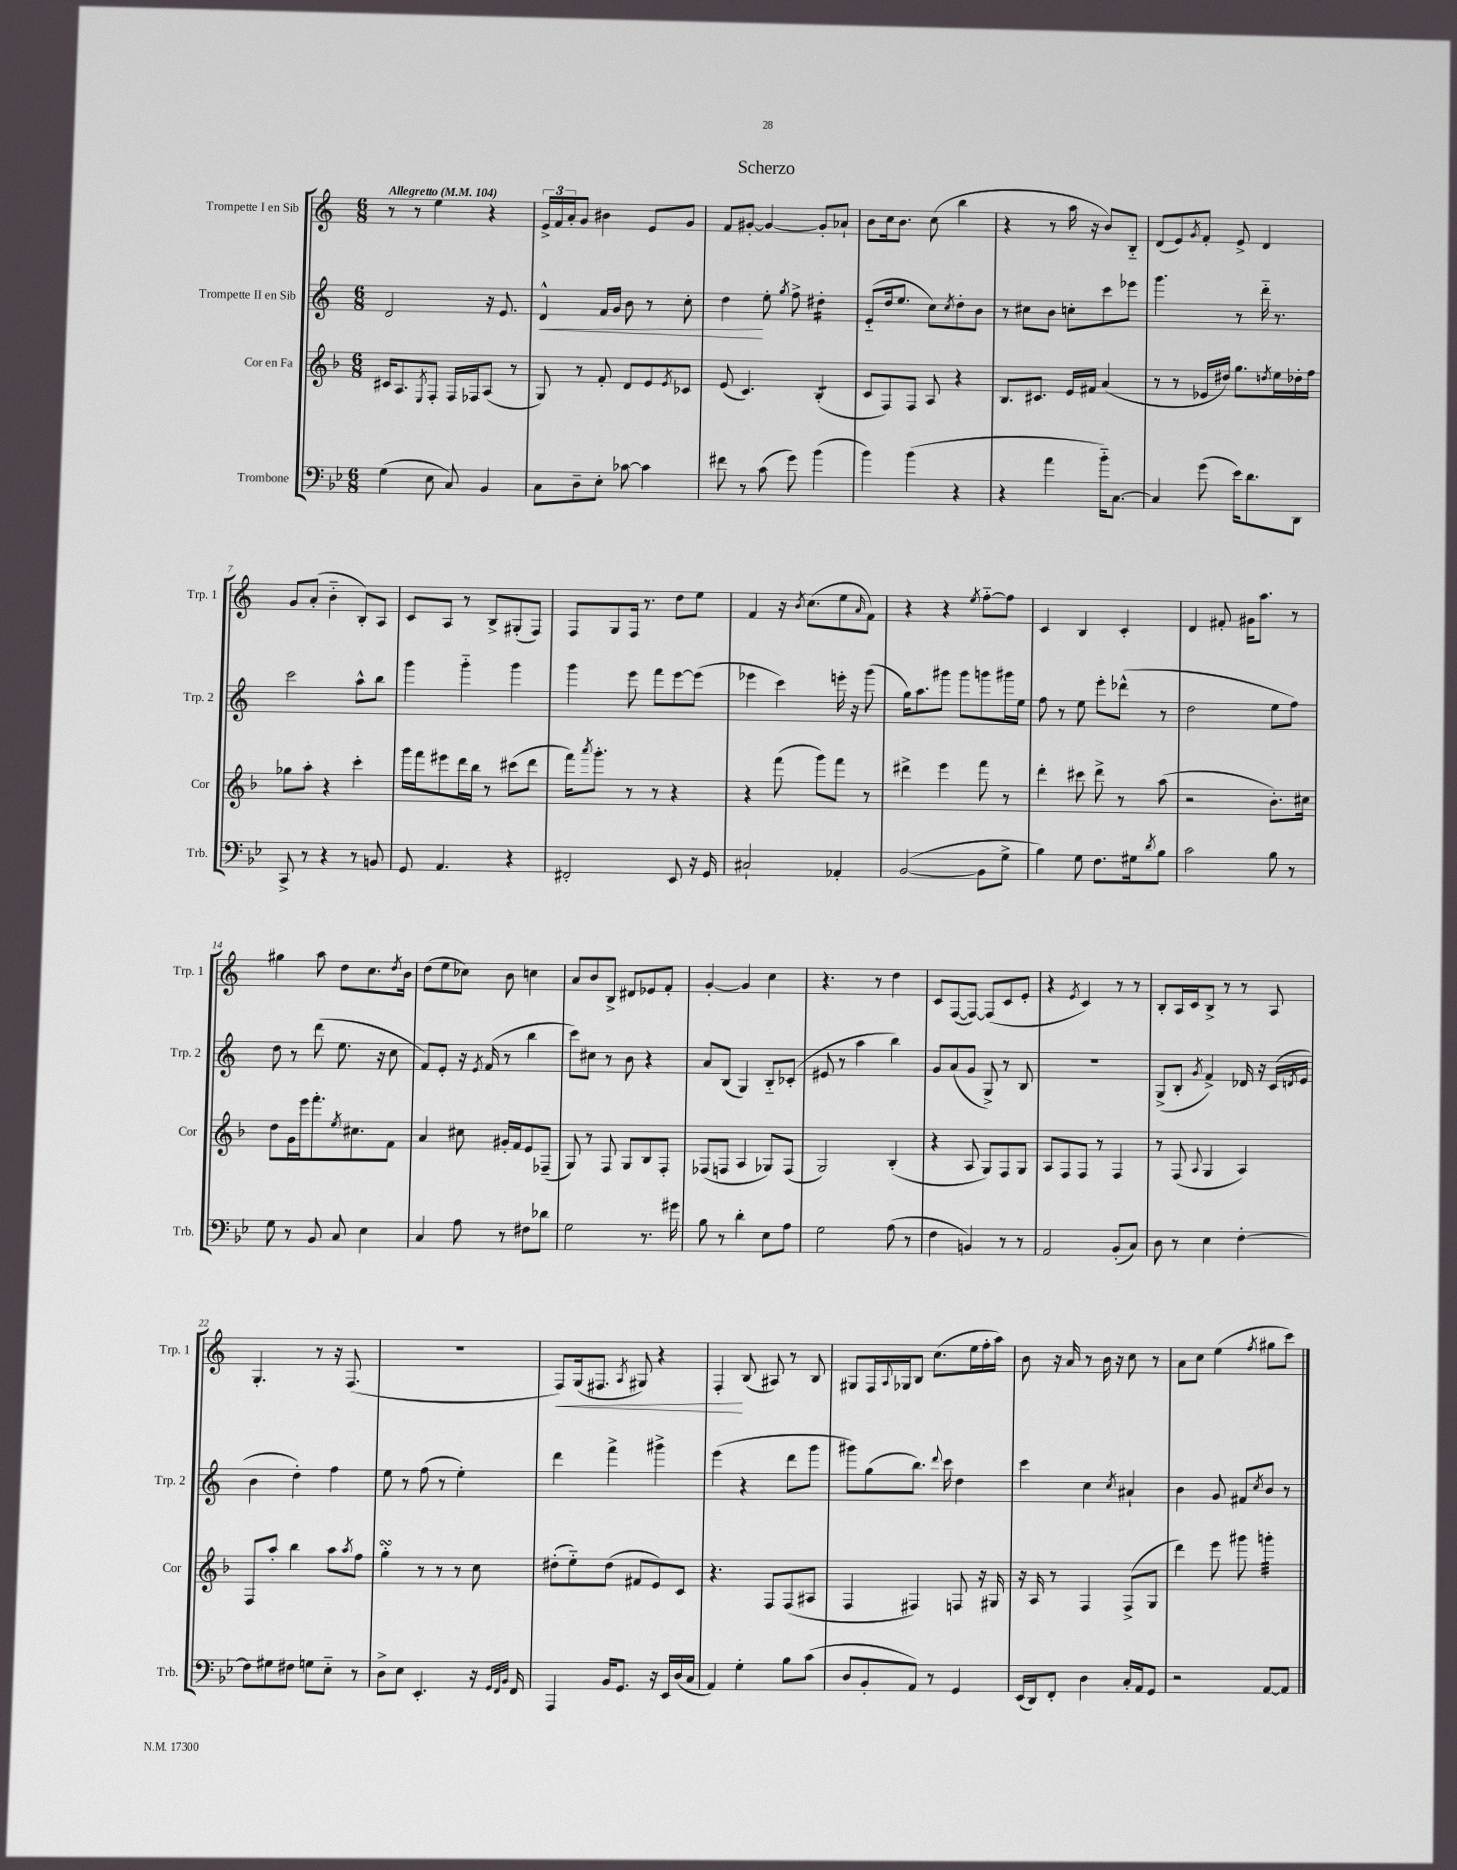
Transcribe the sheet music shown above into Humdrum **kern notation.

**kern	**kern	**kern	**kern
*staff4	*staff3	*staff2	*staff1
*clefF4	*clefG2	*clefG2	*clefG2
*k[b-e-]	*k[b-]	*k[]	*k[]
*M6/8	*M6/8	*M6/8	*M6/8
*MM104	*MM104	*MM104	*MM104
(4G\	16c#/LK	2d/	8r
.	8.A/	.	.
.	.	.	8r
.	8qE/	.	.
8E-\	8F'/J	.	4ee\
8C/)	16F/LL	.	.
.	16F-/J	.	.
4BB-/	(8A/J	16r	4r
.	.	8.e/	.
.	8r	.	.
=	=	=	=
8C\L	8G/)	4d^^/	24e^/LL
.	.	.	24f/
.	.	.	24a'/J
8D~\	8r	.	8g/J
8E-'\J	8f'/	16f/LL	4b#\
.	.	16g/JJ	.
[8c-\	8d/L	8b\	.
4c-\]	8e/	8r	8e/L
.	8qe/	.	.
.	8c-/J	8cc'\	8g/J
=	=	=	=
8f#\	(8e/	4dd\	8f/L
8r	4.c/)	.	[8g#'/J
(8c\	.	8ee'\	4g#/_
.	.	8qgg/	.
8g\)	.	8ff^\	.
(4b-\	(4B-'/	4dd#'\	8g#'/]L
.	.	.	8a-`/J
=	=	=	=
4b-\)	8c/L	(8e'~/L	8b\L
.	8F/)	16dd/k	16cc\k
.	.	8.ee/J	8.b\J
(4b-\	8F/J	.	.
.	8A/	8cc\L)	(8cc\
.	.	8qcc/	.
4r	4r	8dd'\	4bb\
.	.	8b\J	.
=	=	=	=
4r	8.B-/L	8r	4r
.	.	8cc#\L	.
.	8.c#/J	.	.
4a\	.	8b\J	8r
.	16e/LL	8cc'\L	16aa\
.	16f#/JJ	.	16r
16b-'~\LK)	(4a/	8ccc\	8b/L)
[8.C\J	.	.	.
.	.	8eee-\J	8B'~/J
=	=	=	=
4C/]	8r	4.ggg\	(8d/L
.	8r	.	8e/)
.	.	.	8qg/
(8g\	16e-/LL	.	8f'/J
.	16dd#/JJ)	.	.
16e-\LK)	8.gg\L	8r	8e^/
8.d\	.	.	.
.	.	16ddd'~\	4d/
.	8qdd/	.	.
.	16ee\L	8.r	.
8DD\J	16dd-'\	.	.
.	16ff\JJ	.	.
=	=	=	=
8CC^/	8gg-\L	2ccc\	8g/L
8r	8aa'\J	.	(8a'/J
4r	4r	.	4b'~\
8r	4ccc'\	8aa^^\L	8B'/L)
8BB/	.	8bb\J	8A/J
=	=	=	=
8GG/	16ggg\LL	4ggg\	8c/L
.	16fff\J	.	.
4.AA/	8eee#\	.	8A/J
.	16ddd\L	4ggg'~\	8r
.	16bb-\JJ	.	.
.	8r	.	8B^/L
4r	(8ccc#\L	4ggg\	(8G#'/
.	8ddd\J	.	8F/J)
=	=	=	=
2FF#'/	16fff\LK)	4ggg\	8F/L
.	8qaaa/	.	.
.	8.ggg'\J	.	.
.	.	.	8G/
.	8r	8eee\	16F/Jk
.	.	.	8.r
.	8r	8fff\L	.
8EE-/	4r	[8eee\	8dd\L
16r	.	(8eee\]J	8ee\J
16GG/	.	.	.
=	=	=	=
2C#`/	4r	4eee-\	4f/
.	(8fff\	4ccc\)	16r
.	.	.	8qb/
.	.	.	(8.cc\L
.	8ggg\L)	.	.
4AA-'/	8fff\J	16eee'\	8ee\
.	.	16r	.
.	.	.	16qqa/
.	8r	(8ggg\	8f\J)
=	=	=	=
([2BB-/	4ddd#^\	16gg\LK)	4r
.	.	8.aa\	.
.	4eee\	8ggg#\J	4r
.	.	8ggg#\L	.
.	.	.	8qee/
8BB-\]L	8fff\	8ggg\	[8ff'~\L
8G^\J	8r	16ggg#\L	8ff\]J
.	.	16ee\JJ	.
=	=	=	=
4B-\)	4ddd'\	8ff\	4c/
.	.	8r	.
8G\	8ccc#\	8ee\	4B/
8.F\L	8ddd^\	8eee'\L	.
.	8r	(8ddd-^^\J	4c'/
16G#\k	.	.	.
8qd/	.	.	.
8B-\J	(8aa\	8r	.
=	=	=	=
2c\	2r	2dd\	4d/
.	.	.	8f#'/
.	.	.	16g#\LK
.	.	.	8.aa\J
8B-\	8.b-'\L)	8ee\L	.
8r	.	8ff\J)	8r
.	16cc#\Jk	.	.
=	=	=	=
8G\	8dd\L	8dd\	4gg#\
8r	16g\L	8r	.
.	16eee\J	.	.
8BB-/	8.fff'\	(8ddd\	8aa\
8C/	.	8.ee\	8dd\L
.	8qee/	.	.
.	8.cc#\	.	.
4E-\	.	.	8.cc\
.	.	16r	.
.	8f\J	8cc\	.
.	.	.	8qdd/
.	.	.	16b\Jk
=	=	=	=
4C/	4a/	8f/L)	(8dd\L
.	.	8e'/J	8ee\
8A\	8cc#\	16r	8cc-\J)
.	.	8qe/	.
.	.	(16f/	.
8r	16g#'/LL	8r	8b\
.	16f/J	.	.
8F#\L	8e/	4bb\	4cc\
8d-\J	(8F-~/J	.	.
=	=	=	=
2G\	8G/)	8ccc\L)	8a/L
.	8r	8cc#\J	8b/
.	8F/	8r	8B^/J
.	8G/L	8b\	8d#/L
8.r	8B-/	4r	8e-/
.	8F'/J	.	8f'/J
16g#\	.	.	.
=	=	=	=
8B-\	(8F-/L	8a/L	[4g'/
8r	8F/J	(8B/J	.
4d'\	4A/	4G/)	4g/]
8E-\L	8G-/L)	8B'~/L	4cc\
8A\J	(8F/J	(8c-'/J	.
=	=	=	=
2G\	2G/)	8e#/	4.r
.	.	8r	.
.	.	4aa\	.
.	.	.	8r
(8A\	(4B-'/	4bb\)	4dd\
8r	.	.	.
=	=	=	=
4F\	4r	8g/L	8c/L
.	.	(8a/	([8F/
4BB/)	8A/	8g/J	8F/_J)
.	8G/L)	8G^/)	(8F/]L
8r	8F/	8r	8c/
8r	8G/J	8B/	8e'/J
=	=	=	=
2AA/	8A/L	2.r	4r
.	8F/	.	.
.	.	.	8qe/
.	8F/J	.	4c/)
.	8r	.	.
(8BB-'/L	4F/	.	8r
8C/J)	.	.	8r
=	=	=	=
8D\	8r	(8G^/L	8B'/L
8r	(8F/	8B'/J	16A/L
.	.	.	16c/J
.	8qqA/	8qg/	.
4E-\	4G/	4f^/)	8B^/J
.	.	.	8r
[4F'\	4A/)	16d-/	8r
.	.	16r	.
.	.	(16c/LL	8A/
.	.	8qd/	.
.	.	16e/JJ	.
=	=	=	=
8F\]L	8F/L	4b\	4.G'/
8G#\	8aa'/J	.	.
8F#\J	4bb-\	4dd'\)	.
8G\L	.	.	8r
8E-'~\J	8aa\L	4ff\	16r
.	.	.	(8.F/
.	8qaa/	.	.
8r	8ff\J	.	.
=	=	=	=
8D^\L	4gg'\	8ee\	2.r
8E-\J	.	8r	.
4.EE-'/	8r	(8ff\	.
.	8r	8r	.
.	8r	4ee'\)	.
16r	8cc\	.	.
32qqGG/LLL	.	.	.
32qqFF/	.	.	.
32qqBB-/JJJ	.	.	.
16FF/	.	.	.
=	=	=	=
4AAA/	(8dd#'\L	4ddd\	8F/L)
.	8ee'~\)	.	(16G/k
.	.	.	8.F#/J
16BB-/LK	(8dd#\J	4fff^\	.
8.GG/J	.	.	.
.	.	.	8qA/
.	8f#/L	.	8G#/)
16r	8e/)	4ggg#^\	4r
16EE-/LL	.	.	.
(16D/	8c/J	.	.
16C/JJ	.	.	.
=	=	=	=
4AA/)	4.r	(4eee\	4F'/
4G'\	.	4r	(8B/
.	8F/L	.	8A#/)
8B-\L	(8F/	8ddd\L	8r
(8c\J	8A#/J	8ggg\J	8B/
=	=	=	=
8D/L	4F/	8ggg#\L)	8G#/L
8BB-'/	.	(8gg\	16F/L
.	.	.	8qqA/
.	.	.	16G-/J
8AA/J)	4F#/)	8.bb\J)	8B/J
8r	.	.	(8.cc\L
.	.	8qqddd/	.
.	.	16ccc\	.
4GG/	8F/	4dd\	.
.	.	.	16ee\L
.	16r	.	16ff'\
.	16G#/	.	16aa\JJ)
=	=	=	=
(16EE-/LL	16r	4ccc\	8b\
16DD/J)	16A/	.	.
8FF'/J	8r	.	16r
.	.	.	16a/
4D\	4F/	4cc\	8r
.	.	.	16b\
.	.	.	16r
.	.	8qcc/	.
16C'/LL	(8F^/L	4a#`/	8cc\
16AA/J	.	.	.
8GG/J	8G/J	.	8r
=	=	=	=
2r	4ddd\)	4b\	8a\L
.	.	.	8cc\J
.	8eee\	8g/	(4ee\
.	8ggg#\	8f#/L	.
.	.	8qcc/	8qff/
[8AA/L	4ggg'\	8b/J	8gg#\L
8AA/]J	.	8r	8ccc\J)
==	==	==	==
*-	*-	*-	*-
